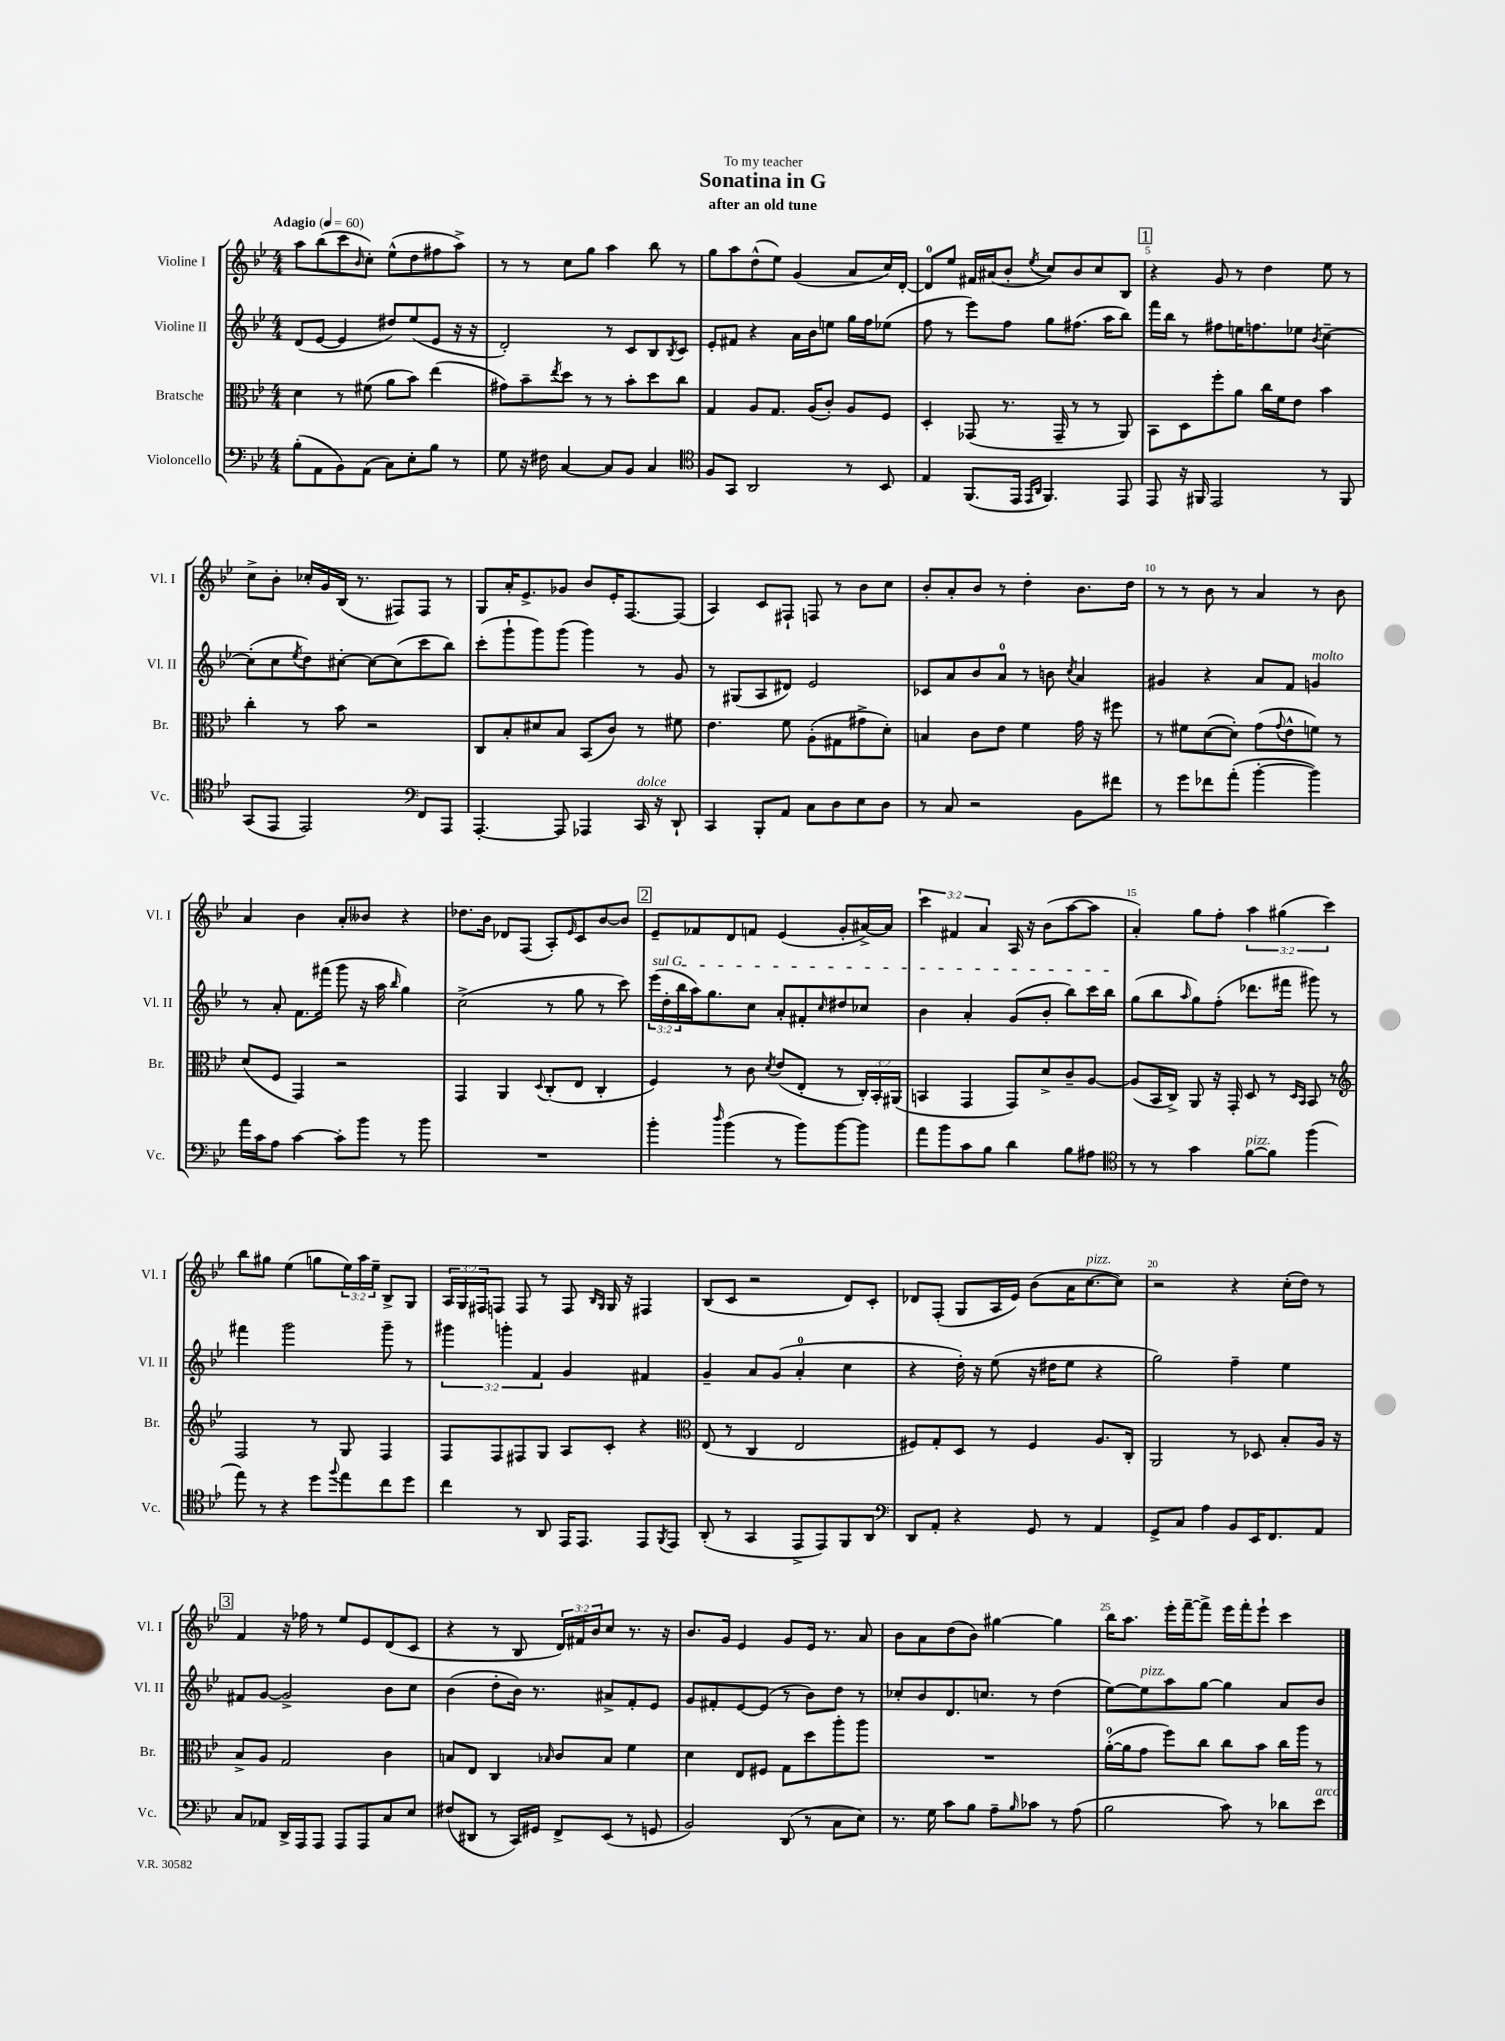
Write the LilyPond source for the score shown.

\header { title = "Sonatina in G" subtitle = "after an old tune" dedication = "To my teacher" }
<<
\new StaffGroup <<
\new Staff = "s0" \with { instrumentName = "Violine I" shortInstrumentName = "Vl. I" } {
    \clef treble \key bes \major \numericTimeSignature \time 4/4 \override Staff.TupletNumber.text = #tuplet-number::calc-fraction-text \tempo "Adagio" 4 = 60
    a''8 bes''8( c'''8 \grace { bes'16 } c''8-.) ees''8-^( d''8 fis''8 a''8->) |
    r8 r8 c''8 g''8 a''4 bes''8 r8 |
    g''8 a''8 d''8-^( ees''8) g'4( a'8 c''16) d'16~-. |
    d'8-0 ees''8 fis'16 ais'16( bes'8-. \acciaccatura { ees''8 } c''8) bes'8 c''8 bes8 |
    \mark \markup { \box "1" } r4 g'8 r8 d''4 ees''8 r8 |
    c''8-> bes'8-. ces''16-. g'16 bes16( r8. fis8) fis8 r8 |
    g8 a'16-. ees'8.-> ges'8 bes'8 ees'16-. f8.~ f8( |
    a4) c'8 fis8-! f8 r8 bes'8 c''8 |
    bes'8-. a'8-. bes'8 r8 d''4-. bes'8. d''16 |
    r8 r8 bes'8 r8 a'4 r8 bes'8 |
    a'4 bes'4 a'8-. beses'8 r4 |
    des''8. bes'16 des'8 f8( a8-.) \grace { ees'16 } c'8 bes'8~ bes'8 |
    \mark \markup { \box "2" } ees'8-- fes'8 d'8 f'8 ees'4( g'8-. ais'16~->) ais'16 |
    \tuplet 3/2 { c'''4 fis'4 a'4 } a16 r16 bes'8( a''8~ a''8 |
    a'4-.) g''8 f''8-. \tuplet 3/2 { a''4 gis''4( c'''4) } |
    bes''8 gis''8 ees''4( g''8 \tuplet 3/2 { ees''16) a''16 ees''16-- } bes8-> g8 |
    \tuplet 3/2 { a16 g16 fis16 } f8 f8 r8 f8 \grace { bes16 g16 } g16 r16 fis4 |
    bes8( c'8 r2 d'8) c'8-. |
    des'8 f8-.( g8 a16 ees'16) bes'8( a'16 c''8.~^\markup { \italic "pizz." } c''8) |
    r2 r4 c''16-.( d''16) r8 |
    \mark \markup { \box "3" } f'4 r16 fes''16 r8 ees''8 ees'8 d'8( c'8 |
    r4 r8 bes8 \tuplet 3/2 { d'16) fis'16 bes'16 } c''8 r8. r16 |
    bes'8. g'16 ees'4 g'8 ees'16 r8. a'8 |
    bes'8 a'8 d''8( bes'8) gis''4~ gis''4 |
    bes''16 a''8. ees'''16-. f'''16~-- f'''8-> ees'''16 f'''16-. ees'''8-! c'''4 \bar "|." |
}
\new Staff = "s1" \with { instrumentName = "Violine II" shortInstrumentName = "Vl. II" } {
    \clef treble \key bes \major \numericTimeSignature \time 4/4 \override Staff.TupletNumber.text = #tuplet-number::calc-fraction-text
    d'8( ees'8~ ees'4 dis''8) ees''8( ees'8 r16 r16 |
    d'2-.) r8 c'8 bes8 \acciaccatura { bes8 } c'8 |
    ees'8-. fis'8 r4 a'16 bes'16 e''8 g''16 f''16 ees''8( |
    f''8 r8 ees'''8) f''8 g''8 fis''8.( a''16 bes''8) |
    \mark \markup { \box "1" } f'''16 bes''16 r8 fis''8 e''16 f''8. ees''8 \acciaccatura { bes'8 } c''4~-- |
    c''8-.( c''8 \acciaccatura { ees''8 } d''8) cis''8~-. cis''8~ cis''8( c'''8 bes''8) |
    c'''8-.( g'''8-! g'''8) g'''8( g'''4) r8 g'8 |
    r8 gis8( a8 dis'8) ees'2 |
    ces'8 a'8 bes'8 a'8-0 r8 b'8 \acciaccatura { c''8 } a'4 |
    gis'4 r4 a'8 f'8 g'4^\markup { \italic "molto" } |
    r8 a'8-. f'8. fis'''16( g'''8 r16 a''16 \grace { bes''16 } g''4) |
    c''2->( r8 g''8 r8 c'''8) |
    \mark \markup { \box "2" } \tuplet 3/2 { \once \override TextSpanner.bound-details.left.text = \markup { \italic "sul G" } ees'''16\startTextSpan( d''16-. bes''16 } a''16) g''8. c''8 a'8-. fis'8-. \grace { c''16 } dis''8 ces''8 |
    bes'4 a'4-. g'8( bes'8-. bes''8) c'''16 bes''16\stopTextSpan |
    g''8( bes''8 \grace { a''16 } g''8) f''8-.( des'''8. fis'''16 gis'''8) r8 |
    fis'''4 g'''2 g'''8-- r8 |
    \tuplet 3/2 { gis'''4 g'''4-. f'4 } g'4 fis'4 |
    g'4-- a'8 g'8( a'4-0-. c''4 |
    r4 d''16-.) r16 ees''8( r16 dis''16 ees''8 r4 |
    g''2) f''4-- ees''4 |
    \mark \markup { \box "3" } fis'8 g'8~ g'2-> bes'8 c''8 |
    bes'4( d''8-. bes'16) r8. ais'8-> f'8-. ees'8 |
    g'8 fis'8-. ees'8~ ees'8( r8 bes'8) d''8 r8 |
    ces''8-. bes'8 d'8. c''8. r8 d''4( |
    ees''8~) ees''8^\markup { \italic "pizz." } a''8 g''8~ g''4 a'8 bes'8 \bar "|." |
}
\new Staff = "s2" \with { instrumentName = "Bratsche" shortInstrumentName = "Br." } {
    \clef alto \key bes \major \numericTimeSignature \time 4/4 \override Staff.TupletNumber.text = #tuplet-number::calc-fraction-text
    d'4 r8 fis'8( a'8 bes'8) ees''4( |
    gis'8) bes'8-- \acciaccatura { ees''8 } d''8 r8 r8 bes'8-. d''8 c''8 |
    g4 a8 g8. a16( c'8-.) a8 f8 |
    d4-. ges,8( r8. ges,16-- r8 r8 a,8) |
    \mark \markup { \box "1" } bes,8 d8 f''8-. a'8 c''16 f'16 ees'8 bes'4 |
    c''4-. r8 bes'8 r2 |
    c8 bes8-. dis'8 bes8 bes,8( c'8) r8 fis'8 |
    ees'4. f'8 a8-.( gis8 gis'8-> d'8-.) |
    b4 c'8 ees'8 f'4 g'16 r16 fis''8 |
    r8 fis'8 d'8~( d'8-.) g'8( \appoggiatura { g'8 } ees'8-^ f'8) r8 |
    d'8( f8 g,4) r2 |
    g,4 a,4 \appoggiatura { d8 } c8-.( ees8 c4-. |
    \mark \markup { \box "2" } f4) r8 c'8 \acciaccatura { d'8 } ees'8( ees8-. r8 \tuplet 3/2 { c16-.) bes,16-. ais,16( } |
    b,4 g,4 g,8) d'8-> c'8-- a8~ |
    a8( bes,16 c16->) a,8 r16 g,16-. d8 r8 \grace { d16 bes,16 } bes,8 r8 |
    \clef treble f2 r8 g8 f4 |
    f8 f8 fis8 g8 a8 c'8-. r4 |
    \clef alto ees8( r8 c4 ees2 |
    fis8) g8-. d8 r8 fis4 a8. c16-. |
    a,2 r8 des8 bes8-. a16 r16 |
    \mark \markup { \box "3" } bes8-> a8 g2 c'4 |
    b8 ees8 c4 \grace { bes16 } c'8 bes8 f'4 |
    d'4 ees8 fis8 g8 d''8 a''8-. a''8 |
    R1 |
    a'16-0~-.( a'16 g'8 f''8) c''8 c''8 bes'8 c''16 a''16 r8 \bar "|." |
}
\new Staff = "s3" \with { instrumentName = "Violoncello" shortInstrumentName = "Vc." } {
    \clef bass \key bes \major \numericTimeSignature \time 4/4
    bes8-.( a,8 bes,8) a,8( c8) ees8-. bes8 r8 |
    g8 r16 fis16 c4~ c8 bes,8 c4 |
    \clef tenor f8 g,8 a,2 r8 bes,8 |
    ees4 f,8.( ees,16 \grace { ees,16 a,16 } f,4.) ees,8 |
    \mark \markup { \box "1" } ees,8 r16 fis,16 ees,2 r8 fis,8 |
    g,8( ees,8 ees,2) \clef bass f,8 a,,8 |
    a,,4.~-. a,,8 aes,,4 c,16^\markup { \italic "dolce" } r16 d,8-! |
    c,4 bes,,8-. a,8 c8 d8 ees8 d8 |
    r8 c8 r2 bes,8 fis'8 |
    r8 g'8 fes'8 a'8-.( bes'4~-. bes'4) |
    a'16 c'16 a8 c'4~ c'8-. bes'8 r8 bes'8 |
    R1 |
    \mark \markup { \box "2" } bes'4-. \grace { d''16 } bes'4( r8 bes'8) bes'8~ bes'8 |
    a'8 bes'8 c'8 bes8 d'4 bes8 ais8 |
    \clef tenor r8 r8 g'4 f'8~^\markup { \italic "pizz." } f'8 f''4( |
    ees''8) r8 r4 d''8 \appoggiatura { f''8 } ees''8 c''8 d''8 |
    c''4 r8 a,8 ees,16 ees,8. ees,8 \acciaccatura { f,8 } ees,8 |
    a,8-.( r8 g,4 ees,8-> ees,8) f,8 a,8 |
    \clef bass d,8 a,8-. r4 g,8 r8 a,4 |
    g,8-> c8 a4 bes,8 ees,16 f,8. a,8 |
    \mark \markup { \box "3" } c8 aes,8 d,16-> a,,16 a,,8 a,,8 a,,8 c8 ees8 |
    fis8( dis,8 r8 c,16) gis,16 f,8-> ees,8( r8 g,8 |
    bes,2) d,8( r8 c8 ees8) |
    r8. g16 c'8 bes8 a8-- \grace { bes16 } ces'8 r8 a8( |
    bes2 c'8) r8 des'8 ees'8^\markup { \italic "arco" } \bar "|." |
}
>>
>>
\layout { \context { \Score \override BarNumber.break-visibility = ##(#f #t #t) barNumberVisibility = #(every-nth-bar-number-visible 5) } }
